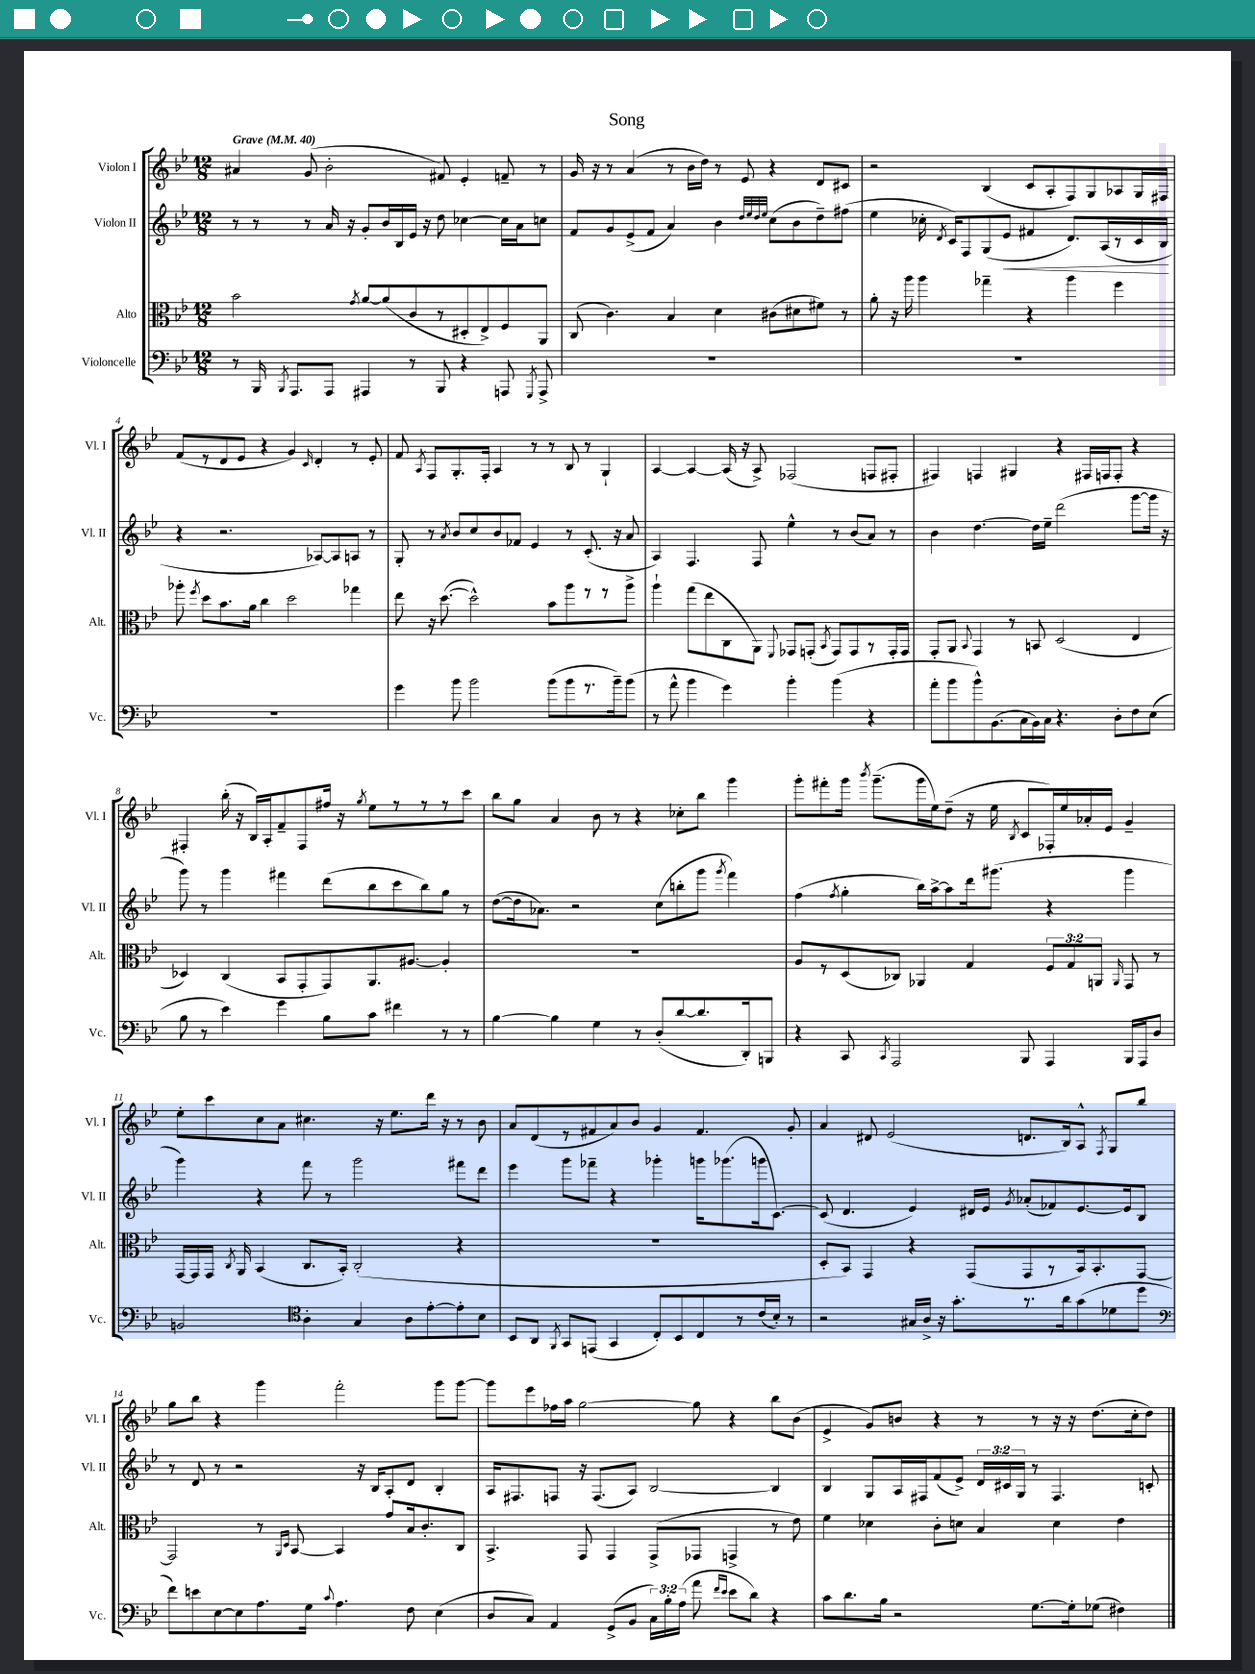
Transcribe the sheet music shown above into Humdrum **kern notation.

**kern	**kern	**kern	**kern
*staff4	*staff3	*staff2	*staff1
*clefF4	*clefC3	*clefG2	*clefG2
*k[b-e-]	*k[b-e-]	*k[b-e-]	*k[b-e-]
*M12/8	*M12/8	*M12/8	*M12/8
*MM40	*MM40	*MM40	*MM40
8r	2b-	8r	4a#
16BBB-	.	8r	.
8qBBB-	.	.	.
8.AAA	.	.	.
.	.	8r	(8g
8AAA	.	16a	2b-'
.	.	16r	.
.	8qg	.	.
4AAA#	[8a	8g'	.
.	(8a]	16b-	.
.	.	16B-	.
8r	8c	16e-	.
.	.	16r	.
8BBB-	8r	8dd	8f#)
4r	8D#'	[4cc-	4e-'
.	8E-^)	.	.
8AAA	8F	16cc-]	8f~
.	.	16a	.
8qGGG	.	.	.
8AAA^	8AA	8cc	8r
=	=	=	=
1.r	(8C	8f	16g
.	.	.	16r
.	4.c)	8g	8r
.	.	(8e-^	(4a
.	.	8f	.
.	4B-	4a)	8r
.	.	.	16b-
.	.	.	16dd)
.	4d	4b-	8r
.	.	.	8e-
.	.	32qqdd	.
.	.	32qqee-	.
.	.	32qqdd	.
.	.	32qqee-	.
.	(8c#	(8cc	4r
.	8d#	8b-	.
.	8f#)	8dd~)	8d
.	8r	(8ff#	8c#
=	=	=	=
1.r	8a'	4ee-	2r
.	16r	.	.
.	16aa	.	.
.	4aa	16cc-'	.
.	.	8qd	.
.	.	16c)	.
.	.	8F	.
.	4gg-~	(8G	(4B-
.	.	8e-	.
.	4r	4f#	8c
.	.	.	8A'
.	4aa	8.d)	8F)
.	.	.	8G
.	.	(16A	.
.	4ff	8r	8A-
.	.	16c	16G
.	.	16B-	16F#
=	=	=	=
1.r	8aa-'	4r	(8f
.	8qff	.	.
.	8dd	.	8r
.	8.b-	2.r	8d
.	.	.	8e-
.	16a	.	.
.	4cc	.	4r
.	2dd	.	4g)
.	.	.	16qqc
.	.	[8A-)	4d'
.	.	8A-]	.
.	4gg-	8A	8r
.	.	8r	8e-'
=	=	=	=
4g	8ee-	8G'	8f
.	.	.	8qA
.	16r	8r	8F
.	([8.dd	.	.
.	.	8qa	.
8b-	.	8b-	8.G'
2b-	2dd^^])	8cc	.
.	.	.	16F'
.	.	8b-	4A
.	.	8f-	.
.	.	4e-	8r
(8b-	8b-	.	8r
8b-	8aa	8r	8B-
8.r	8r	(8.c'	8r
.	8r	.	4G`
16b-~)	.	16r	.
(8b-	8aa^	8a	.
=	=	=	=
8r	4aa`	4A)	[4A
8a^^	.	.	.
4b-	(8gg	4.F	4A_
.	8ee-	.	.
4g)	8C	.	(16A]
.	.	.	16r
.	8AA)	8F	8A^)
.	8qqFF	.	.
4b-'	8GG-	4ee-^^	(2F-
.	(8GG'	.	.
.	8qBB-	.	.
(4b-	8GG)	8r	.
.	8GG	(8b-	.
4r	8r	8a)	8F
.	16GG'	8r	8F#'
.	16GG	.	.
=	=	=	=
8a'	8GG'	4b-	4F#)
8b-	8AA	.	.
.	8qqBB-	.	.
8b-^^)	4GG	[4.dd	4F
(8.BB-	.	.	.
.	8r	.	4G#
16C	.	.	.
16BB-)	8BB	16dd]	.
16C	.	16ee-~	.
4.r	(2D	(2ddd	4r
.	.	.	16F#
.	.	.	16F
8D'	.	.	8F'
8F	4E-	[8ggg	4r
(8E-	.	16ggg]	.
.	.	16r	.
=	=	=	=
8B-	4D-)	8ggg)	4F#'
8r	.	8r	.
4e-)	(4C	4ggg	(16bb-'
.	.	.	16r
.	.	.	16B-)
.	.	.	16A'
4g	8BB-	4fff#	8f~
.	8GG'	.	8F#
8B-	8GG)	(8ddd	16ff#
.	.	.	16r
.	.	.	8qgg
8c	8.AA	8bb-	8ee-
4f#	.	8ccc	8r
.	[8.A#	.	.
.	.	8bb-)	8r
8r	4A#']	8gg	8r
8r	.	8r	8ccc
=	=	=	=
[4B-	1.r	([8dd	8bb-
.	.	16dd]	8gg
.	.	8.a-)	.
4B-]	.	.	4a
.	.	2r	.
4G	.	.	8b-
.	.	.	8r
8r	.	.	4r
(8D'	.	(8cc	.
[8d	.	8bb'	8cc-'
8.d]	.	8ggg	8bb-
.	.	8qggg	.
.	.	4fff)	4ggg
16DD')	.	.	.
8BBB	.	.	.
=	=	=	=
4r	8A	(4ff	8ggg'
.	8r	.	8fff#'
.	.	8qff	.
8CC	(8D	4gg'	16ggg
.	.	.	8qbbb-
.	.	.	(8.ggg~
8qCC	.	.	.
2AAA	8C-)	.	.
.	4AA-	16bb-)	16ggg
.	.	[16aa^	16ee-)
.	.	8aa]	(8dd~
.	4G	16ddd	16r
.	.	(8.ggg#	16ee-
.	.	.	8qB-
8BBB-	.	.	8c
4AAA	12F	4r	16F-')
.	.	.	16ee-
.	12G	.	.
.	.	.	16a-'
.	12AA	.	.
.	.	.	16e-
.	16qqAA	.	.
16BBB-	8GG	4ggg#	4g~
16AAA	.	.	.
8D	8r	.	.
=	=	=	=
2BB	[16GG	4ggg)	8ee-'
.	16GG]	.	.
.	16GG	.	8ccc
.	8qC	.	.
.	16AA	.	.
.	(4BB-	4r	8cc
.	.	.	8a
*clefC4	*	*	*
4A'	8.C	8fff	4.cc#
.	.	8r	.
.	16BB-')	.	.
4G	(2C'	2ggg	.
.	.	.	16r
.	.	.	8.ee-
8A	.	.	.
[8e-'	.	.	16ddd
.	.	.	16r
8e-']	4r	8fff#	8r
8B-	.	8ddd	8b-
=	=	=	=
8BB-	1.r	4eee-	8a
8AA	.	.	(8d
8qFF	.	.	.
8GG	.	8ggg	8r
(8EE	.	8fff-~	8f#
4GG	.	4r	8a)
.	.	.	8b-
8C')	.	4ggg-'	4g
8BB-	.	.	.
8C	.	16ggg	4.f#
.	.	(8.ggg-	.
8r	.	.	.
(16c	.	16ggg	.
16B-')	.	[8.c)	.
8r	.	.	8g'
=	=	=	=
2r	8D'	(8c]	4a
.	8BB-)	4.d	.
.	4GG	.	8d#
.	.	.	(2e-
16G#	4r	4e-)	.
16A^	.	.	.
16r	.	.	.
8.g'	.	.	.
.	(8GG	16d#	.
.	.	16e-	.
.	.	8qg	.
8.r	8GG	(8a-'	8.d
.	8r	8f-)	.
16a	.	.	16B-)
(8g	16BB-)	[8.e-	8A^^
.	8.BB-'	.	.
.	.	.	8qF
8d-	.	.	8G
.	.	16e-]	.
8dd	[8GG	8B-	8bb-
=	=	=	=
*clefF4	*	*	*
8f)	2GG]	8r	8gg
8e	.	8d	8bb-
[8E-	.	8r	4r
8E-]	.	2r	.
8.A	8r	.	4ggg
.	16qqAA	.	.
.	16qqD	.	.
.	[8BB-	.	.
16G	.	.	.
8qqc	.	.	.
4.A	4BB-]	.	2fff'
.	.	16r	.
.	.	16B-	.
.	8g	8A'	.
8F	16B-	8d	.
.	8.c'	.	.
(4E-	.	4B-'	8ggg
.	8C	.	[8ggg
=	=	=	=
8D	4.BB-^	16A	8ggg]
.	.	8.F#	.
8C)	.	.	8eee-
4AA	.	8F	16ff-
.	.	.	16aa
.	8GG	16r	[2gg
.	.	(8.F	.
(8GG^	4GG	.	.
8BB-	.	8A)	.
24C)	(8GG^	[2B-	.
24B-'	.	.	.
(24A	.	.	.
8a	8GG-	.	8gg]
16qqf	.	.	.
16qqe-	.	.	.
8e-	4GG^	.	4r
8d)	.	.	.
4r	8r	4B-]	8bb-
.	8e-)	.	(8b-
=	=	=	=
8c	4f	4B-	4e-^
8.d	.	.	.
.	4d-	8G	8g)
16B-	.	.	.
2r	.	16A	8b
.	.	16F#	.
.	8c'	(8f	4r
.	8d	8e-^)	.
.	4B-	24d	8r
.	.	24c#	.
.	.	24G	.
[8.G	.	8r	8r
.	4d	4.F#	16r
16G']	.	.	16r
(8G-	.	.	(8.dd
4F#)	4e-	.	.
.	.	.	16cc'
.	.	8c'	8dd)
==	==	==	==
*-	*-	*-	*-
